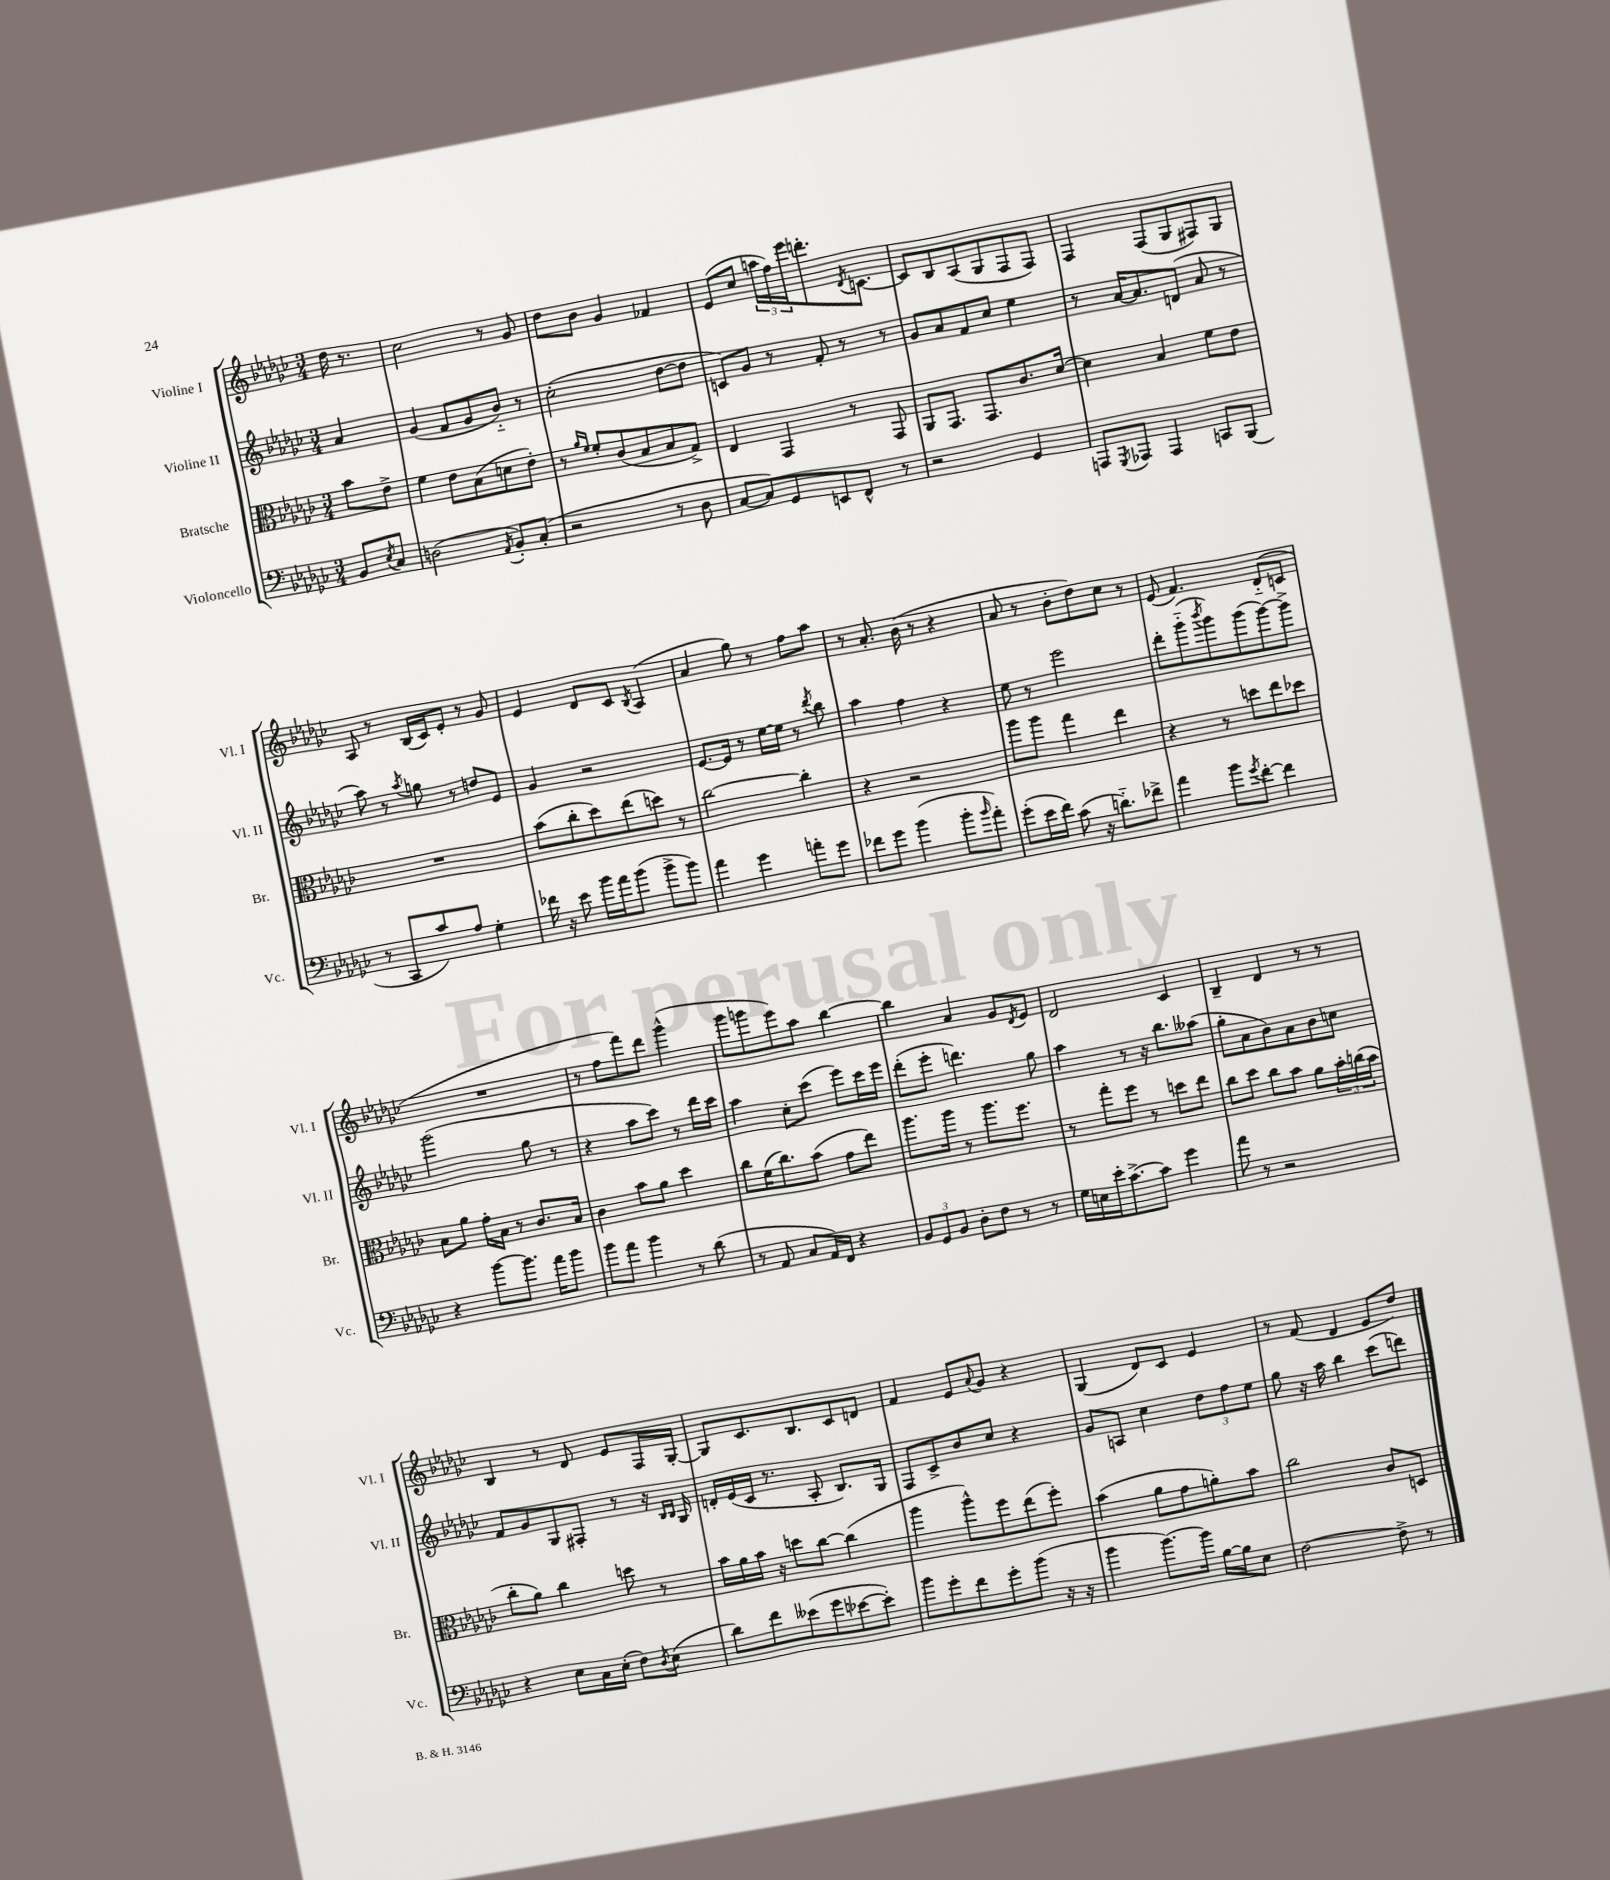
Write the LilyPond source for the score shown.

<<
\new StaffGroup <<
\new Staff = "s0" \with { instrumentName = "Violine I" shortInstrumentName = "Vl. I" } {
    \clef treble \key ges \major \numericTimeSignature \time 3/4 \partial 4
    des''16 r8. |
    ces''2 r8 ges'8 |
    des''8 bes'8 ges'4 fes'4 |
    ees'8( ces''8 \tuplet 3/2 { a''16 f''16) ees'''16 } d'''8.-. \acciaccatura { des'8 } c'8.~ |
    c'8 bes8 aes8( ges8 f8 f8) |
    f4 f8( ges8 fis8) ges8 |
    aes8 r8 bes16( ces'16) ees'8-. r8 ges'8 |
    ees'4 des'8 ces'8 \acciaccatura { bes8 } aes4( |
    aes'4 ges''8) r8 f''8 aes''8 |
    r8 aes'8.-. bes'16( r8 r4 |
    aes'8 r8 bes'8-. des''8) ces''8 r8 |
    ees'8( f'4.) des'8-_( c'8 |
    R2. |
    r8 f''8 f'''8) des'''8 ges'''4-^( |
    ges'''8 g'''8 ees'''8) aes''8 bes''4~ |
    bes''4 aes'4 ges'8 \acciaccatura { des'8 } ees'8 |
    des'2 ces'4 |
    bes4-- des'4 r8 r8 |
    bes4 r8 des'8 ees'8 f16 ges16~-. |
    ges8 ces'8. bes8. ces'8 d'8 |
    f'4 ees'8 \appoggiatura { aes'8 } ges'8 r4 |
    ges4( des'8) ces'8 ees'4 |
    r8 f'8( des'4 ees'8 des''8) \bar "|." |
}
\new Staff = "s1" \with { instrumentName = "Violine II" shortInstrumentName = "Vl. II" } {
    \clef treble \key ges \major \numericTimeSignature \time 3/4 \partial 4
    aes'4 |
    ges'4( f'8 ges'8 bes'8-_) r8 |
    ces''2-.( des''8~ des''8 |
    c'8) ges'8 r8 f'8-. r8 r8 |
    ges'8 aes'8 f'8 ces''8 ees''4 |
    r8 aes'16~ aes'8. d'8( aes'8 r8 |
    aes''8) r8 \acciaccatura { aes''8 } g''8 r8 d''8 ees'8 |
    ges'4 r2 |
    ees'8.~ ees'16 r8 ees''16~ ees''16 r8 \acciaccatura { des'''8 } bes''8 |
    aes''4 f''4 r4 |
    ees''8 r8 ees'''2 |
    des'''8-. ges'''8-_( \acciaccatura { bes'''8 } ges'''8) ges'''8( ges'''8~) ges'''8-> |
    ges'''2( ges''8 r8 |
    r4 aes''8 ces'''8) r8 des'''16 ces'''16 |
    aes''4 ces''8-. ces'''8( ees'''8) ces'''16 ees'''16 |
    des'''8-.( ees'''8-. d'''4.) ges''8 |
    aes''4 r8 r16 bes''8. aeses''8( |
    ges''8-. aes'8 bes'8) aes'8 bes'8 c''8 |
    f'8 ges'8 ges8 fis8-. r8 r16 \grace { bes16 bes16 } ges16 |
    d'16-. ees'16( ces'16 r8. aes8-. bes8.) ges16 |
    f8 ces'8-> bes'8 ces''8 r4 |
    ges'8 a8 ces''4 \tuplet 3/2 { des''8 f''8 ees''8 } |
    ges''8 r16 aes''16 bes''4 ces'''8( d'''8) \bar "|." |
}
\new Staff = "s2" \with { instrumentName = "Bratsche" shortInstrumentName = "Br." } {
    \clef alto \key ges \major \numericTimeSignature \time 3/4 \partial 4
    bes'8 ees'8-> |
    f'4 ees'8 bes8( d'8 ees'8-.) |
    r8 \grace { aes'16 f'16 } f'8-. ces'8( bes8 bes8 ges8->) |
    ees4 ges,4 r8 ges,8 |
    aes,8 ges,8. ges,8. ces'8. des'16~ |
    des'4 bes4 f'8 ees'8 |
    R2. |
    bes'8( ces''8-. des''8) ees''8( d''8) r8 |
    ces''2~ ces''4-. |
    r4 r2 |
    aes''8 aes''8 ges''4 ees''4 |
    r4 r8 d''8 ees''8 des''8 |
    bes8 aes'8 ges'16-. bes16 r8 ces'8. bes16 |
    ces'4 bes'8 aes'8 des''4 |
    ces''8 f'16( ces''8.) bes'8( ges'8 ees''8) |
    aes''8. aes''16 r8 aes''8. f''8. |
    r8 ges''8-. f''8 r8 d''8 ees''8 |
    ces''8 des''8 ces''8 bes'8 aes'8 \tuplet 3/2 { bes'16-. c''16( bes'16 } |
    ces''8-. aes'8) ces''4 d''8 r8 |
    bes'16 aes'16 bes'16 r16 d''8 ces''8~ ces''4( |
    aes''4 aes''8-^) f''8 ees''8( f''8-.) |
    bes'4( aes'8 ges'8 a'8-.) bes'8 |
    ces''2 ces'8 d8 \bar "|." |
}
\new Staff = "s3" \with { instrumentName = "Violoncello" shortInstrumentName = "Vc." } {
    \clef bass \key ges \major \numericTimeSignature \time 3/4 \partial 4
    bes,8 \acciaccatura { ees8 } ces8 |
    d2( \acciaccatura { aes,8 } bes,8-.) ces8-.( |
    r2 r8 des8 |
    ces8~ ces8) ges,8 e,8 f,8-^ r8 |
    r2 ges,4 |
    a,,8 \acciaccatura { ges,,8 } aes,,8 aes,,4 c,8 bes,,8( |
    r8 ces,8 ces'8) aes8 ges4-. |
    fes'16 r16 ees'8 bes'16 aes'16 bes'8( bes'8-> bes'8) |
    aes'4 ges'4 a'8-. ges'8 |
    fes'8 ges'8 bes'4( bes'8-. \grace { bes'16 } aes'8-.) |
    ges'8-.( ees'16 f'16) ces'8( r16 d'8.-_) fes'8-> |
    aes'4 bes'8 \acciaccatura { ges'8 } f'8~-. f'4 |
    r4 bes'8~ bes'8. aes'16 bes'8 |
    bes'8 aes'8 bes'4 r8 des'8( |
    r8 aes,8 ces8 aes,16) f,16 r4 |
    \tuplet 3/2 { bes,8 ges,8 bes,8 } des8-. f8 r8 r8 |
    ges16 e16 ees'16-. ces'8.~-> ces'8 ges'4 |
    aes'8 r8 r2 |
    r4 ees8 ces16 ees16-.( f8) \acciaccatura { des8 } ees8( |
    des'8) f'8 eeses'8( ges'8 ees'8~ ees'8-.) |
    bes'8 ges'8-. f'8 ges'8-. bes'8( r16 r16 |
    bes'4 bes'8.~) bes'16 bes16~ bes16 ees8 |
    f2~ f8-> r8 \bar "|." |
}
>>
>>
\layout { \context { \Score \remove "Bar_number_engraver" } }
